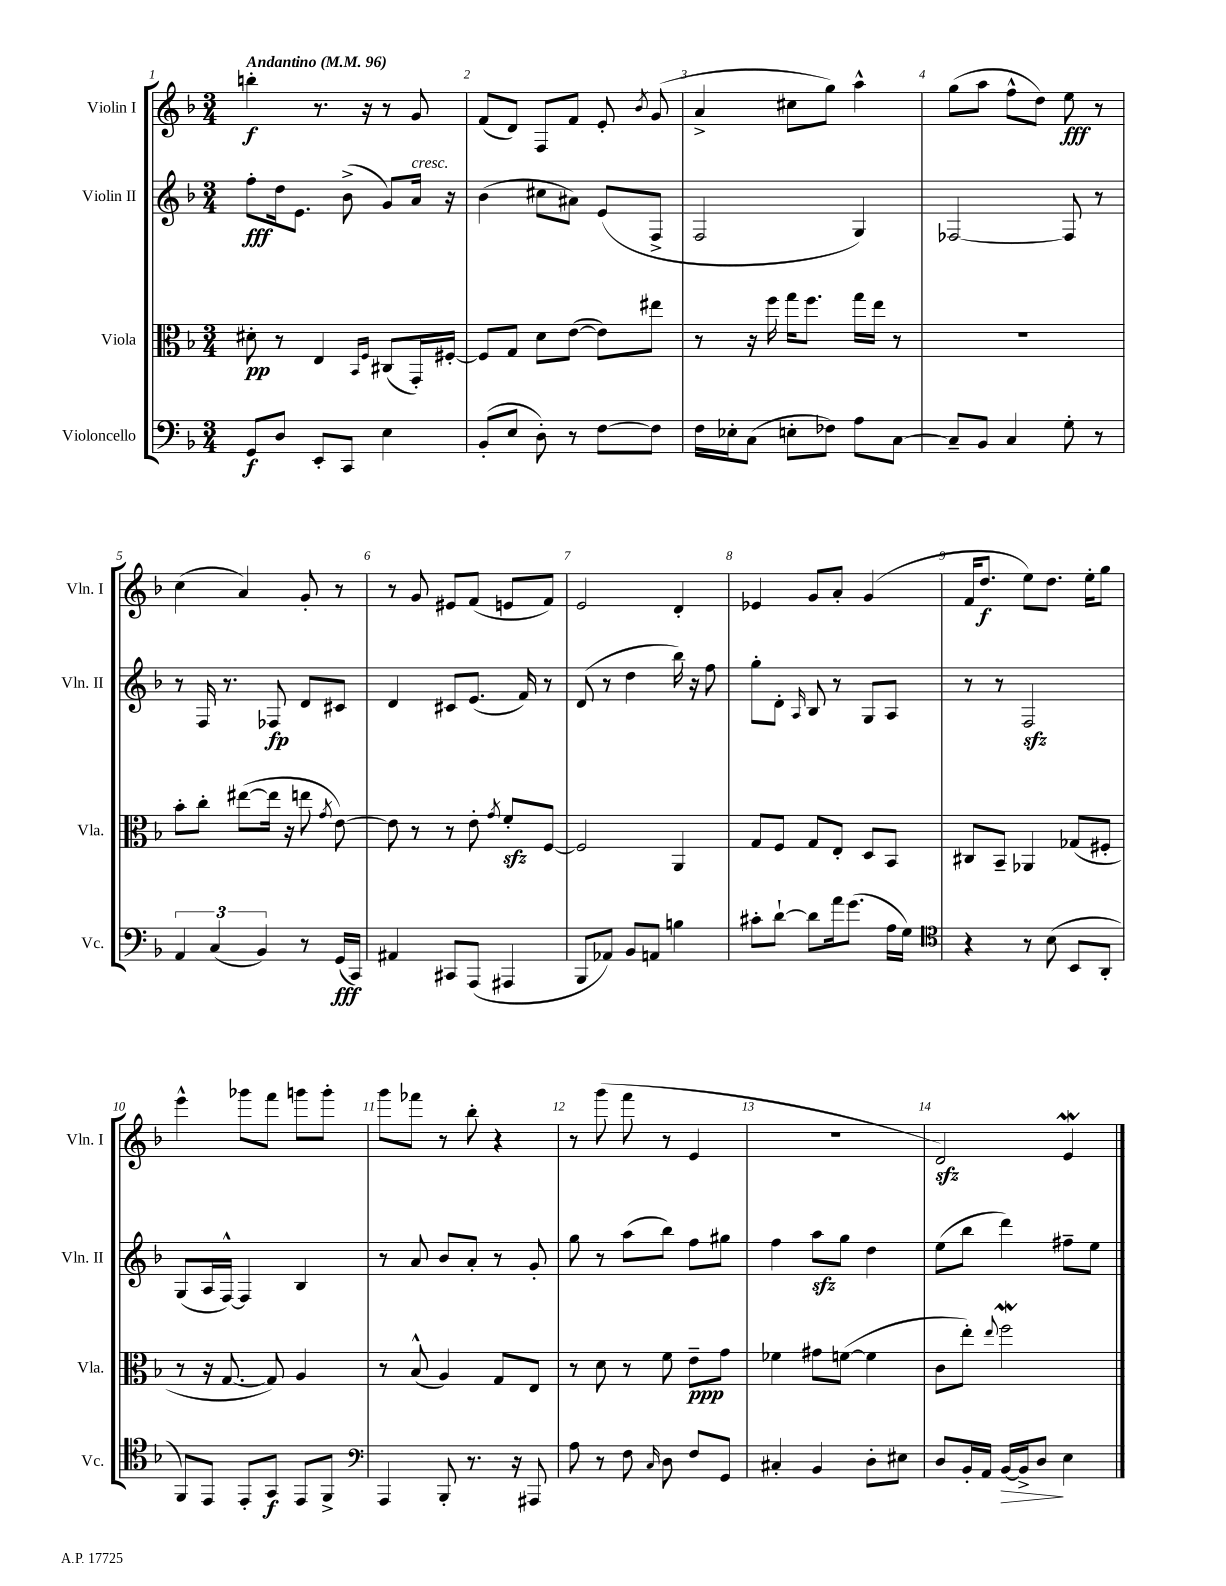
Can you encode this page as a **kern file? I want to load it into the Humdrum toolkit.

**kern	**dynam	**kern	**dynam	**kern	**dynam	**kern	**dynam
*part4	*part4	*part3	*part3	*part2	*part2	*part1	*part1
*staff4	*staff4	*staff3	*staff3	*staff2	*staff2	*staff1	*staff1
*I"Violoncello	*	*I"Viola	*	*I"Violin II	*	*I"Violin I	*
*I'Vc.	*	*I'Vla.	*	*I'Vln. II	*	*I'Vln. I	*
*clefF4	*	*clefC3	*	*clefG2	*	*clefG2	*
*k[b-]	*	*k[b-]	*	*k[b-]	*	*k[b-]	*
*M3/4	*	*M3/4	*	*M3/4	*	*M3/4	*
*MM96	*	*MM96	*	*MM96	*	*MM96	*
=1	=1	=1	=1	=1	=1	=1	=1
!	!	!	!	!	!	!LO:TX:a:B:t=Andantino	!
8GG/L	f	8d#X'\	pp	8ff'\L	fff	4bbn'\	f
8D/J	.	8r	.	16dd\k	.	.	.
.	.	.	.	8.e\J	.	.	.
8EE'/L	.	4E/	.	.	.	8.r	.
8CC/J	.	.	.	(8b-^\	.	.	.
.	.	.	.	.	.	16r	.
.	.	16qqBB-/LL	.	.	.	.	.
.	.	16qqF/JJ	.	.	.	.	.
4E\	.	(8C#X/L	.	8g/L)	.	8r	.
!	!	!	!	!LO:TX:a:i:t=cresc.	!	!	!
.	.	16GG'/L)	.	16a/Jk	.	8g/	.
.	.	[16F#X'/JJ	.	16r	.	.	.
=2	=2	=2	=2	=2	=2	=2	=2
(8BB-'/L	.	8F#/L]	.	(4b-\	.	(8f/L	.
8E/J	.	8G/J	.	.	.	8d/J)	.
8D'\)	.	8d\L	.	8cc#X\L	.	8F/L	.
8r	.	([8e\J	.	8a#X\J)	.	8f/J	.
[8F\L	.	8e\L])	.	(8e/L	.	8e'/	.
.	.	.	.	.	.	8qb-/	.
8F\J]	.	8ee#X\J	.	8F^/J	.	(8g/	.
=3	=3	=3	=3	=3	=3	=3	=3
16F\LL	.	8r	.	2F/	.	4a^/	.
16E-X'\J	.	.	.	.	.	.	.
(8C\J	.	16r	.	.	.	.	.
.	.	16ff\	.	.	.	.	.
8En'\L	.	16gg\KL	.	.	.	8cc#X\L	.
.	.	8.ff\J	.	.	.	.	.
8F-X\J)	.	.	.	.	.	8gg\J)	.
8A\L	.	16gg\LL	.	4G/)	.	4aa^^\	.
.	.	16ee\JJ	.	.	.	.	.
[8C\J	.	8r	.	.	.	.	.
=4	=4	=4	=4	=4	=4	=4	=4
8C~/L]	.	2.r	.	[2F-X/	.	(8gg\L	.
8BB-/J	.	.	.	.	.	8aa\J	.
4C/	.	.	.	.	.	8ff^^\L	.
.	.	.	.	.	.	8dd\J)	.
8G'\	.	.	.	8F-/]	.	8ee\	fff
8r	.	.	.	8r	.	8r	.
!!LO:LB:g=z
=5	=5	=5	=5	=5	=5	=5	=5
6AA/	.	8b-'\L	.	8r	.	(4cc\	.
.	.	8cc'\J	.	16F/	.	.	.
(6C/	.	.	.	.	.	.	.
.	.	.	.	8.r	.	.	.
.	.	([8ee#X\L	.	.	.	4a/)	.
6BB-/)	.	.	.	.	.	.	.
.	.	16ee#\Jk]	.	8F-X/	fp	.	.
.	.	16r	.	.	.	.	.
8r	.	8een\	.	8d/L	.	8g'/	.
.	.	8qg/	.	.	.	.	.
(16GG/LL	fff	[8e\)	.	8c#X/J	.	8r	.
16CC/JJ)	.	.	.	.	.	.	.
=6	=6	=6	=6	=6	=6	=6	=6
4AA#X/	.	8e\]	.	4d/	.	8r	.
.	.	8r	.	.	.	8g/	.
8CC#X/L	.	8r	.	8c#X/L	.	8e#X/L	.
(8AAA/J	.	8e'\	.	(8.e/J	.	(8f/J	.
.	.	8qg/	.	.	.	.	.
4AAA#X/	.	8fzz'/L	.	.	.	8en/L	.
.	.	.	.	16f/)	.	.	.
.	.	[8F/J	.	8r	.	8f/J)	.
=7	=7	=7	=7	=7	=7	=7	=7
8BBB-/L	.	2F/]	.	(8d/	.	2e/	.
8AA-X/J)	.	.	.	8r	.	.	.
8BB-/L	.	.	.	4dd\	.	.	.
8AAn/J	.	.	.	.	.	.	.
4Bn\	.	4AA/	.	16bb-\)	.	4d'/	.
.	.	.	.	16r	.	.	.
.	.	.	.	8ff\	.	.	.
=8	=8	=8	=8	=8	=8	=8	=8
8c#X'\L	.	8G/L	.	8gg'\L	.	4e-X/	.
[8d`\J	.	8F/J	.	8d'\J	.	.	.
.	.	.	.	16qqA/	.	.	.
8d\L]	.	8G/L	.	8B-/	.	8g/L	.
16a\k	.	8E'/J	.	8r	.	8a'/J	.
(8.g\J	.	.	.	.	.	.	.
.	.	8D/L	.	8G/L	.	(4g/	.
16A\LL	.	8BB-/J	.	8A/J	.	.	.
16G\JJ)	.	.	.	.	.	.	.
=9	=9	=9	=9	=9	=9	=9	=9
*clefC4	*	*	*	*	*	*	*
4r	.	8C#X/L	.	8r	.	16f/KL	.
.	.	.	.	.	.	8.dd/J	f
.	.	8BB-~/J	.	8r	.	.	.
8r	.	4AA-X/	.	2Fzz/	.	8ee\L)	.
(8B-\	.	.	.	.	.	8.dd\J	.
8BB-/L	.	(8G-X/L	.	.	.	.	.
.	.	.	.	.	.	16ee'\KL	.
8AA'/J	.	8F#X'/J	.	.	.	8gg\J	.
!!LO:LB:g=z
=10	=10	=10	=10	=10	=10	=10	=10
8FF/L)	.	8r	.	(8G/L	.	4eee^^\	.
8EE/J	.	16r	.	16A/L	.	.	.
.	.	[8.G/	.	[16F^^/JJ)	.	.	.
8EE'/L	.	.	.	4F/]	.	8ggg-X\L	.
8GG/J	f	8G/])	.	.	.	8fff\J	.
8EE/L	.	4A/	.	4B-/	.	8gggn\L	.
8FF^/J	.	.	.	.	.	8ggg'\J	.
=11	=11	=11	=11	=11	=11	=11	=11
*clefF4	*	*	*	*	*	*	*
4AAA/	.	8r	.	8r	.	8ggg\L	.
.	.	(8B-^^/	.	8a/	.	8fff-X\J	.
8BBB-'/	.	4A/)	.	8b-/L	.	8r	.
8.r	.	.	.	8a'/J	.	8bb-'\	.
.	.	8G/L	.	8r	.	4r	.
16r	.	.	.	.	.	.	.
8AAA#X/	.	8E/J	.	8g'/	.	.	.
=12	=12	=12	=12	=12	=12	=12	=12
8A\	.	8r	.	8gg\	.	8r	.
8r	.	8d\	.	8r	.	(8ggg\	.
8F\	.	8r	.	(8aa\L	.	8fff\	.
16qqC/	.	.	.	.	.	.	.
8D\	.	8f\	.	8bb-\J)	.	8r	.
8F/L	.	8e~\L	ppp	8ff\L	.	4e/	.
8GG/J	.	8g\J	.	8gg#X\J	.	.	.
=13	=13	=13	=13	=13	=13	=13	=13
4C#X'/	.	4f-X\	.	4ff\	.	2.r	.
4BB-/	.	8g#X\L	.	8aazz\L	.	.	.
.	.	([8fn\J	.	8gg\J	.	.	.
8D'\L	.	4f\]	.	4dd\	.	.	.
8E#X\J	.	.	.	.	.	.	.
=14	=14	=14	=14	=14	=14	=14	=14
8D/L	.	8c\L	.	(8ee\L	.	2dzz/)	.
16BB-'/L	.	8ee'\J)	.	8bb-\J	.	.	.
16AA/JJ	.	.	.	.	.	.	.
.	.	8qqee/	.	.	.	.	.
!	!LO:HP:b	!	!	!	!	!	!
[16BB-/LL	>	2ffw\	.	4ddd\)	.	.	.
16BB-^/J]	.	.	.	.	.	.	.
8D/J	.	.	.	.	.	.	.
4E\	]	.	.	8ff#X~\L	.	4eW/	.
.	.	.	.	8ee\J	.	.	.
==	==	==	==	==	==	==	==
*-	*-	*-	*-	*-	*-	*-	*-
